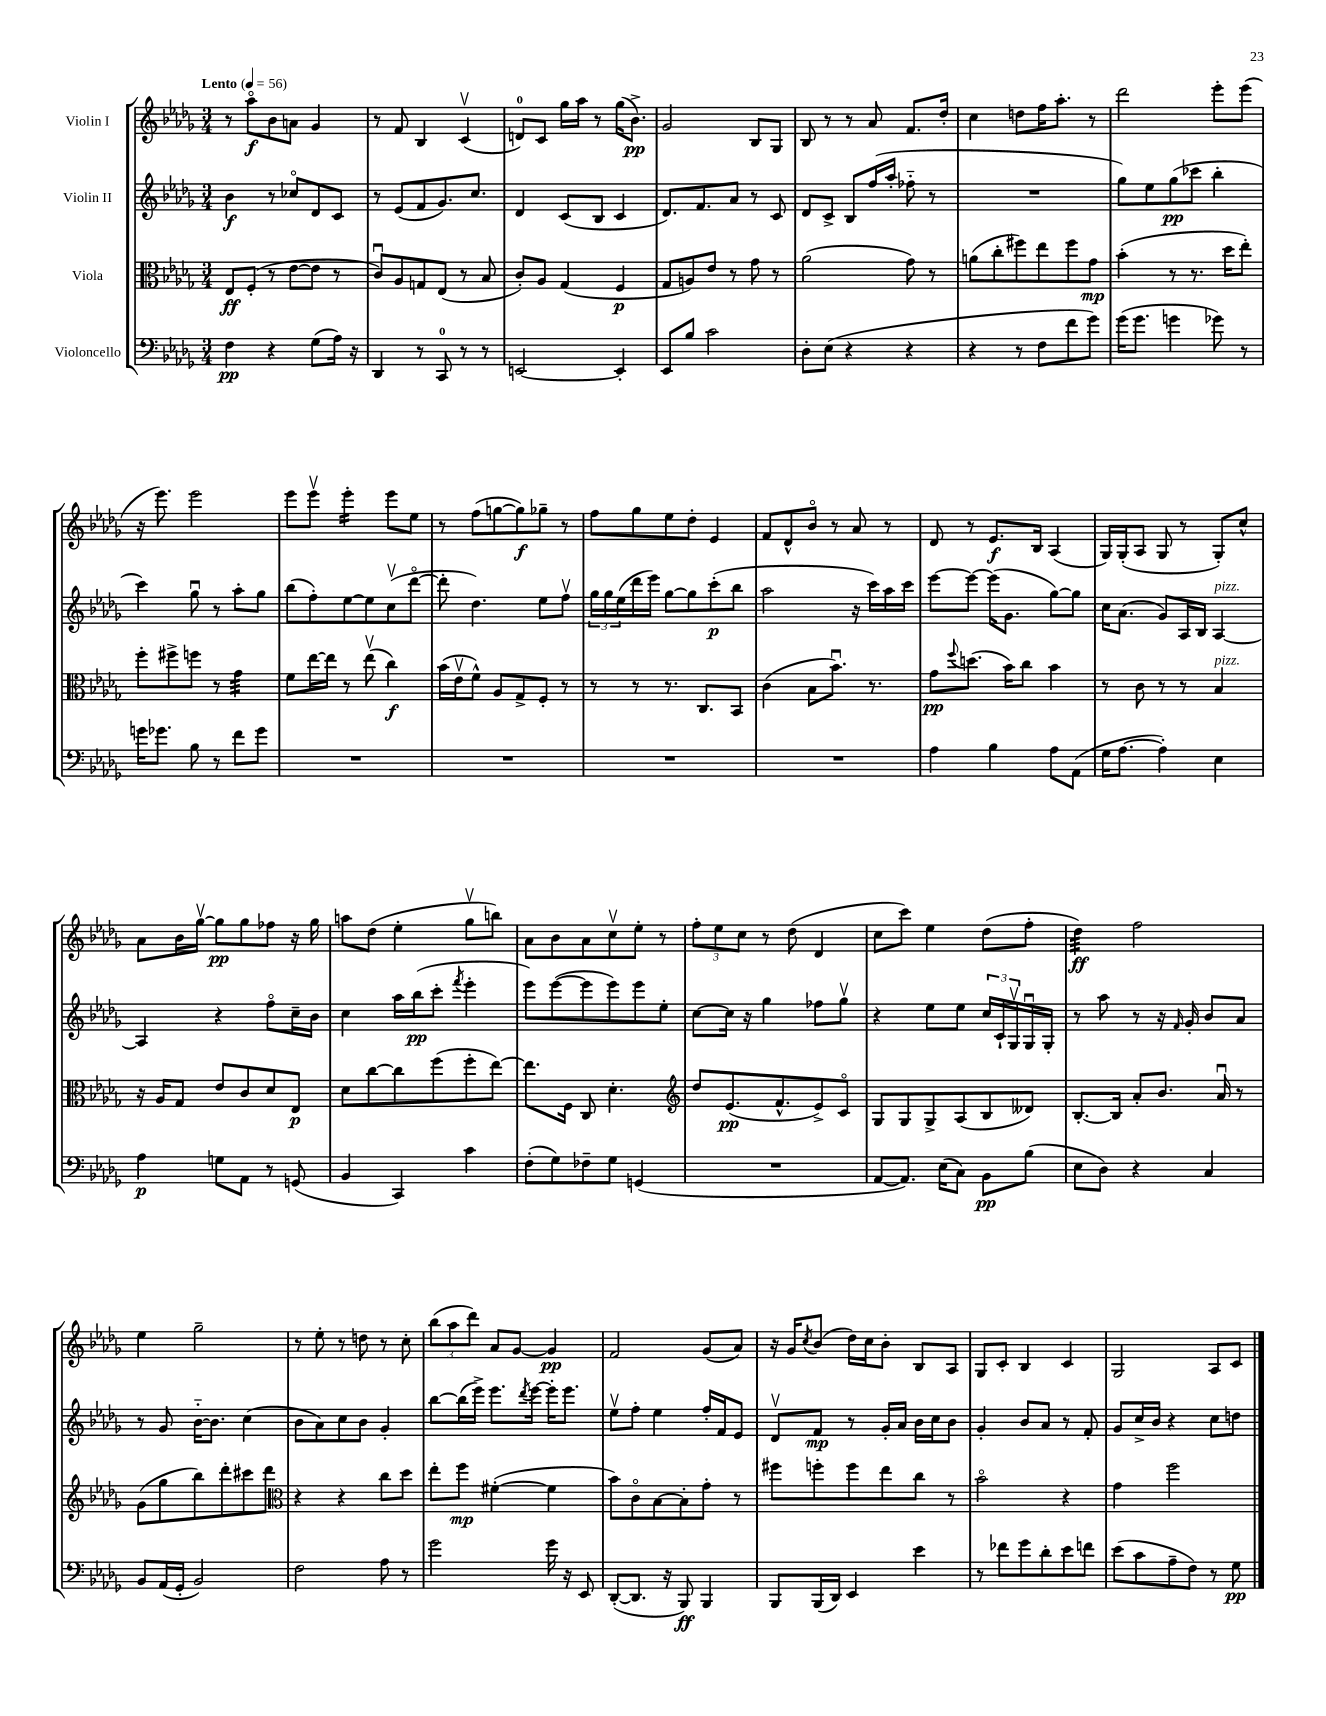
<<
\new StaffGroup <<
\new Staff = "s0" \with { instrumentName = "Violin I" } {
    \clef treble \key des \major \numericTimeSignature \time 3/4 \tempo "Lento" 4 = 56
    r8 aes''8\flageolet\f bes'8 a'8 ges'4 |
    r8 f'8 bes4 c'4\upbow( |
    d'8-0) c'8 ges''16 aes''16 r8 ges''16( bes'8.->\pp) |
    ges'2 bes8 ges8 |
    bes8 r8 r8 aes'8 f'8. des''16-. |
    c''4 d''8 f''16 aes''8.-. r8 |
    des'''2 ees'''8-. ees'''8( |
    r16 ees'''8.) ees'''2 |
    ees'''8 ees'''8\upbow ees'''4:16-. ees'''8 ees''8 |
    r8 f''8( g''8~ g''8\f) ges''8-- r8 |
    f''8 ges''8 ees''8 des''8-. ees'4 |
    f'8 des'8-^ bes'8\flageolet r8 aes'8 r8 |
    des'8 r8 ees'8.\f bes16 aes4( |
    ges16) ges16-.( aes8 ges8 r8 ges8-.) c''8-^ |
    aes'8 bes'16 ges''16~\upbow ges''8\pp ges''8 fes''8 r16 ges''16 |
    a''8 des''8( ees''4-. ges''8\upbow b''8) |
    aes'8 bes'8 aes'8 c''8\upbow ees''8-. r8 |
    \tuplet 3/2 { f''8-. ees''8 c''8 } r8 des''8( des'4 |
    c''8 c'''8) ees''4 des''8( f''8-. |
    des''4:32\ff) f''2 |
    ees''4 ges''2-- |
    r8 ees''8-. r8 d''8 r8 c''8-. |
    \tuplet 3/2 { bes''8( aes''8 des'''8) } aes'8 ges'8~ ges'4\pp |
    f'2 ges'8( aes'8) |
    r16 ges'16 \acciaccatura { c''8 } bes'8( des''16) c''16 bes'8-. bes8 aes8 |
    ges8 c'8-. bes4 c'4 |
    ges2 aes8 c'8 \bar "|." |
}
\new Staff = "s1" \with { instrumentName = "Violin II" } {
    \clef treble \key des \major \numericTimeSignature \time 3/4
    bes'4\f r8 ces''8\flageolet des'8 c'8 |
    r8 ees'8( f'8 ges'8.) c''8. |
    des'4 c'8( bes8 c'4 |
    des'8.) f'8. aes'8 r8 c'8 |
    des'8 c'8-> bes8 f''16( aes''16-. fes''8-_ r8 |
    R2. |
    ges''8) ees''8 ges''8\pp( ces'''8 bes''4-. |
    c'''4) ges''8\downbow r8 aes''8-. ges''8 |
    bes''8( f''8-.) ees''8~ ees''8 c''8\upbow( des'''8~\flageolet |
    des'''8-. des''4.) ees''8 f''8\upbow |
    \tuplet 3/2 { ges''16 ges''16 ees''16( } des'''16 ees'''16) ges''8~ ges''8 c'''8-.\p( bes''8 |
    aes''2 r16 c'''16) aes''16 c'''16 |
    ees'''8~ ees'''8~ ees'''16( ges'8. ges''8~) ges''8 |
    c''16 aes'8.( ges'8) aes16 bes16 aes4~^\markup { \italic "pizz." } |
    aes4 r4 f''8\flageolet c''16-- bes'16 |
    c''4 aes''16 bes''16\pp( c'''8-. \acciaccatura { f'''8 } ees'''4-. |
    ees'''8) ees'''8~( ees'''8 ees'''8) ees'''8 ees''8-. |
    c''8~ c''16 r16 ges''4 fes''8 ges''8\upbow |
    r4 ees''8 ees''8 \tuplet 3/2 { c''16 c'16-! ges16\upbow } ges16\downbow ges16-. |
    r8 aes''8 r8 r16 \grace { f'16 } ges'16-. bes'8 aes'8 |
    r8 ges'8 bes'16~-_ bes'8. c''4( |
    bes'8 aes'8) c''8 bes'8 ges'4-. |
    bes''8~ bes''16( ees'''16->) ees'''8. \acciaccatura { des'''8 } ees'''16~ ees'''16-. ees'''8. |
    ees''8\upbow f''8-. ees''4 f''16-. f'16 ees'8 |
    des'8\upbow f'8\mp r8 ges'16-. aes'16 bes'16 c''16 bes'8 |
    ges'4-. bes'8 aes'8 r8 f'8-. |
    ges'8 c''16-> bes'16 r4 c''8 d''8 \bar "|." |
}
\new Staff = "s2" \with { instrumentName = "Viola" } {
    \clef alto \key des \major \numericTimeSignature \time 3/4
    ees8\ff f8-.( r8 ees'8~ ees'8 r8 |
    c'8\downbow) aes8 g8 ees8( r8 bes8 |
    c'8-.) aes8 ges4( f4\p |
    ges8 a8) ees'8 r8 ges'8 r8 |
    aes'2( ges'8) r8 |
    a'8( c''8-. fis''8) ees''8 fis''8 ges'8\mp |
    bes'4-.( r8 r8. des''16 ees''8-.) |
    f''8-. fis''8-> f''8 r8 ges'4:32 |
    f'8 ees''16~ ees''16 r8 ees''8\upbow( c''4\f) |
    bes'16( ees'16\upbow f'8-^) aes8 ges8-> f8-. r8 |
    r8 r8 r8. c8. bes,8 |
    c'4( bes8 bes'8.\downbow) r8. |
    ges'8\pp \appoggiatura { f''8 } d''8.( bes'16) c''8 bes'4 |
    r8 c'8 r8 r8 bes4^\markup { \italic "pizz." } |
    r16 aes16 ges8 ees'8 c'8 des'8 ees8\p |
    des'8 c''8~ c''8 f''8( f''8-. ees''8~) |
    ees''8. f16 c8 des'4.-. |
    \clef treble des''8 ees'8.\pp( f'8.-^ ees'8->) c'8\flageolet |
    ges8 ges8 ges8-> aes8( bes8 deses'8) |
    bes8.~-. bes16 aes'8-. bes'8. aes'16\downbow r8 |
    ges'8( ges''8 bes''8) des'''8-. cis'''8 des'''8 |
    \clef alto r4 r4 c''8 des''8 |
    ees''8-. f''8\mp fis'4~-.( fis'4 |
    bes'8) c'8\flageolet bes8~ bes8-. ges'8-. r8 |
    fis''8 f''8-. f''8 ees''8 c''8 r8 |
    bes'2\flageolet r4 |
    ges'4 f''2 \bar "|." |
}
\new Staff = "s3" \with { instrumentName = "Violoncello" } {
    \clef bass \key des \major \numericTimeSignature \time 3/4
    f4\pp r4 ges8( aes16) r16 |
    des,4 r8 c,8-0 r8 r8 |
    e,2~ e,4-. |
    ees,8 bes8 c'2 |
    des8-. ees8( r4 r4 |
    r4 r8 f8 f'8 ges'8) |
    ges'16( ges'8. g'4 ges'8) r8 |
    g'16 ges'8. bes8 r8 f'8 ges'8 |
    R2. |
    R2. |
    R2. |
    R2. |
    aes4 bes4 aes8 aes,8( |
    ges16 aes8.~ aes4-.) ees4 |
    aes4\p g8 aes,8 r8 g,8( |
    bes,4 c,4) c'4 |
    f8-.( ges8) fes8-- ges8 g,4( |
    R2. |
    aes,8~ aes,8.) ees16( c8) bes,8\pp bes8( |
    ees8 des8) r4 c4 |
    bes,8 aes,16( ges,16-. bes,2) |
    f2 aes8 r8 |
    ges'2 ges'16 r16 ees,8 |
    des,8~-.( des,8. r16 bes,,8\ff) bes,,4 |
    bes,,8 bes,,16( des,16) ees,4 ees'4 |
    r8 fes'8 ges'8 des'8-. ees'8 f'8 |
    ees'8( c'8 aes8-- f8) r8 ges8\pp \bar "|." |
}
>>
>>
\layout { \context { \Score \remove "Bar_number_engraver" } }
